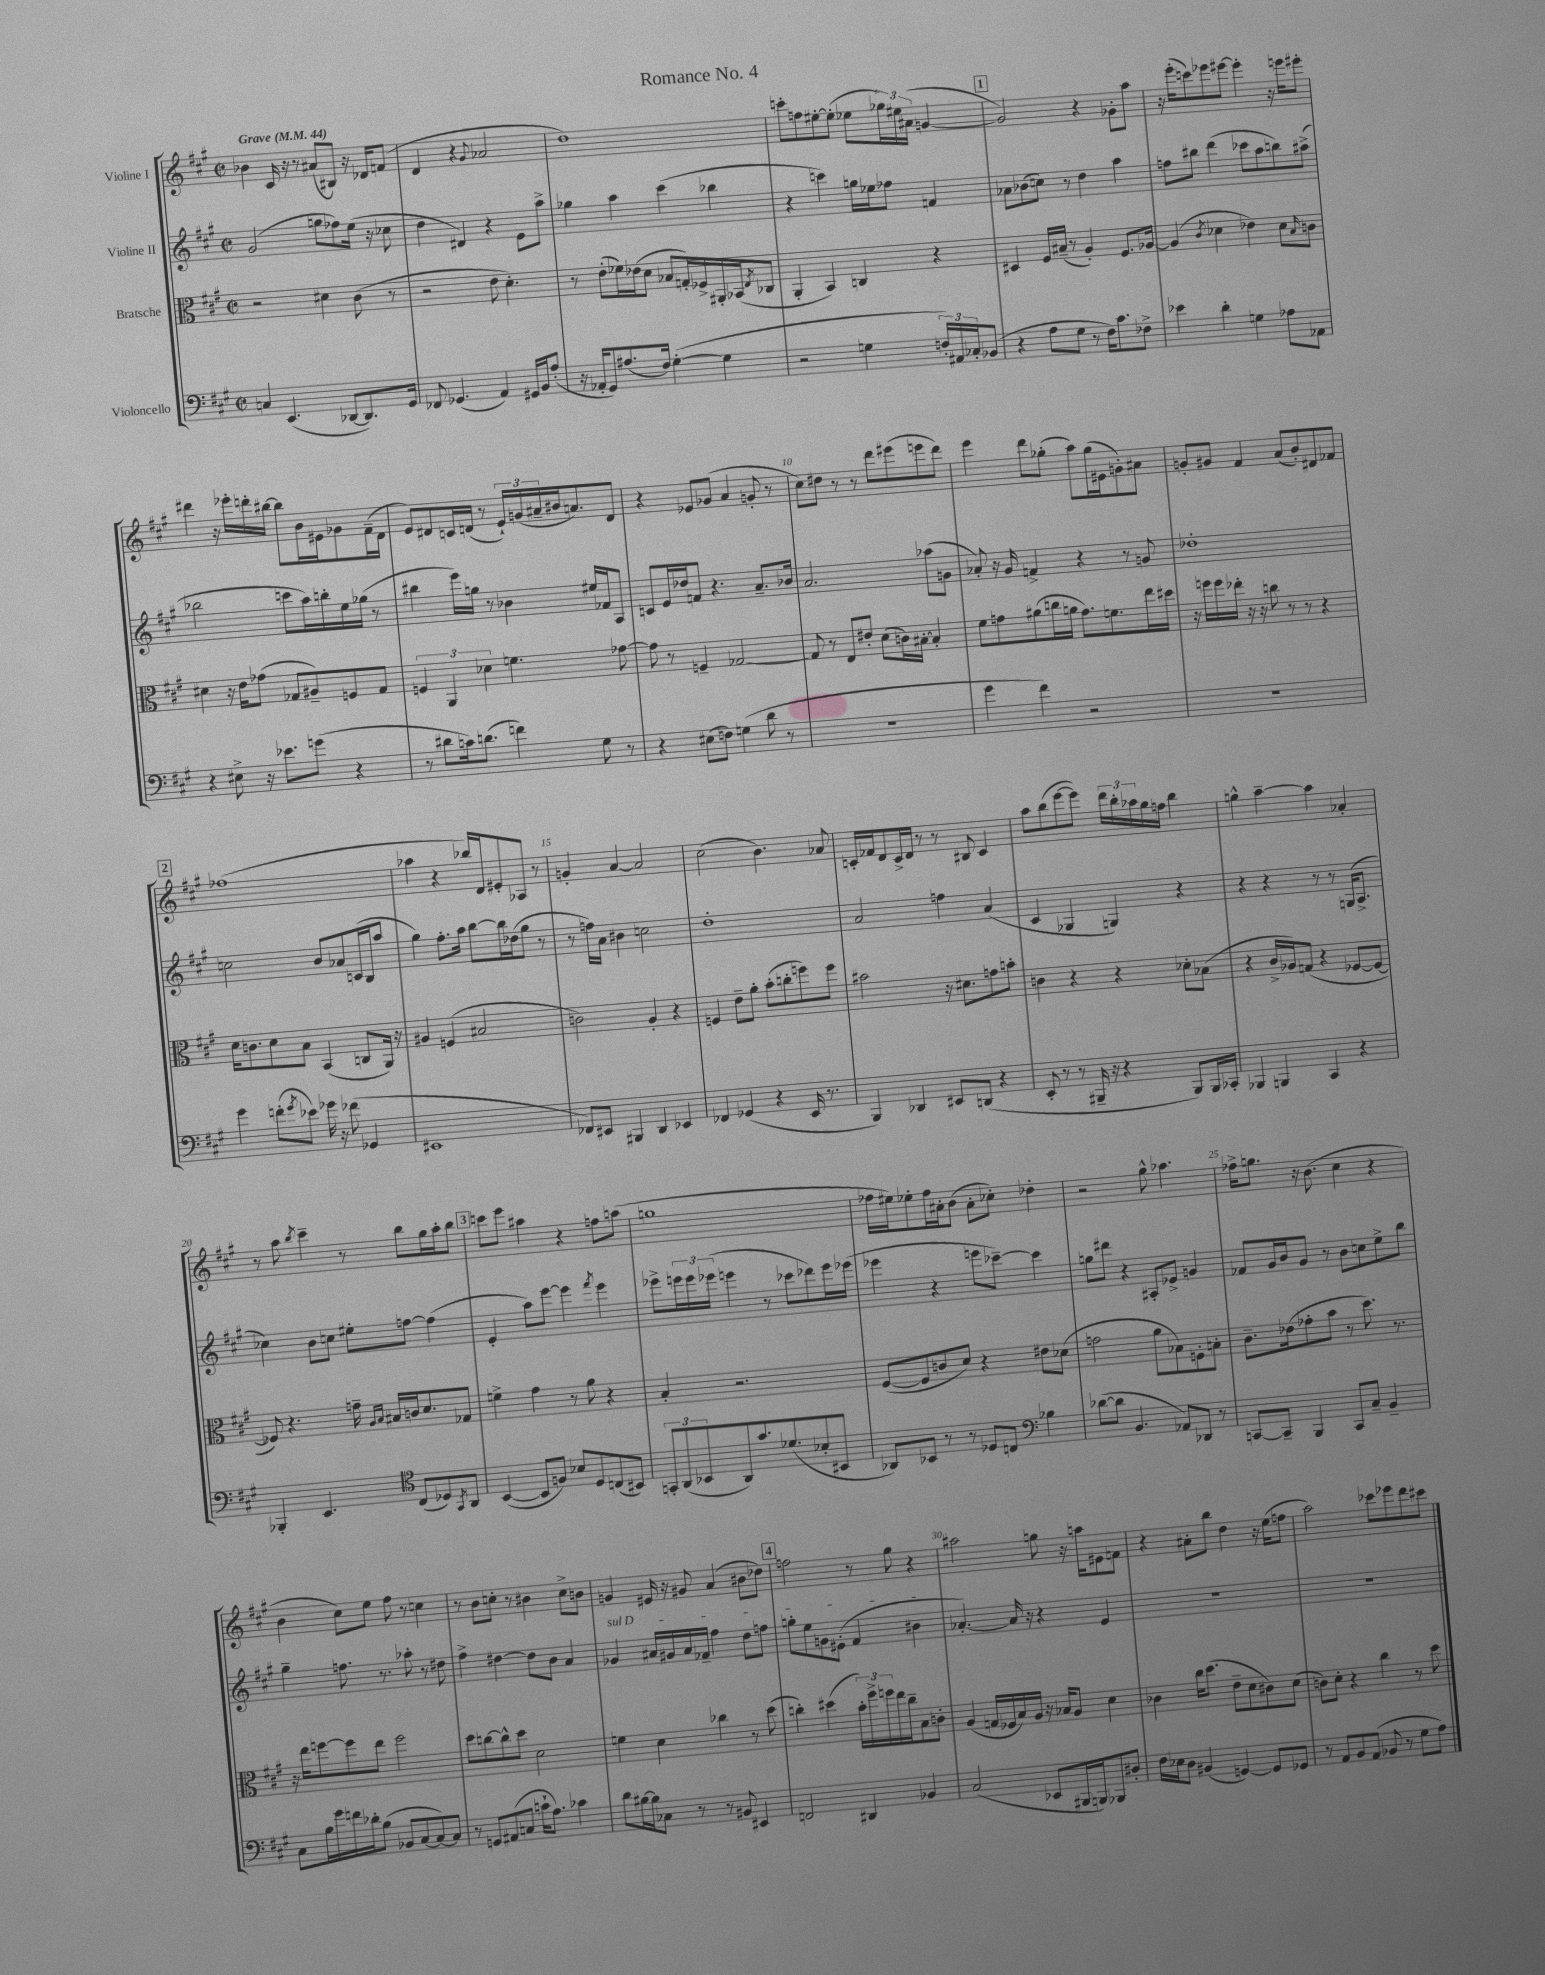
\header { title = "Romance No. 4" }
<<
\new StaffGroup <<
\new Staff = "s0" \with { instrumentName = "Violine I" } {
    \clef treble \key a \major \defaultTimeSignature \time 2/2 \tempo "Grave" 4 = 44
    bes'4 cis'16 r16 r8 ais'8( bis8) r16 des'16 f'8( |
    d'4 r4 \appoggiatura { gis'8 } aes'2 |
    d''1) |
    c'''8-. f''8 eis''8~-. eis''8-.( ees''8 \tuplet 3/2 { ges''16) eis''16 ais'16( } g'4~ |
    \mark \markup { \box "1" } g'2) r4 ges'8-. a''8 |
    r16 e'''16-.( c'''8) ees'''8 eis'''8~ eis'''4-. r16 e'''16 eis'''8-. |
    dis'''4 r16 ees'''16-. d'''16-. bis''16~ bis''8 b'16 eis'16 ges'8 fis'16--( d'16 |
    e'8) dis'8 c'16 d'16( r8 \tuplet 3/2 { e'16-!) g'16( ais'16-- } bis'16 a'8.) d'8 |
    r4 ees'8 ges'8( a'4 g'8-. r8 |
    cis''8) dis''8 r8 r8 d'''8 eis'''8( e'''8 d'''8) |
    e'''4 d'''8 ges''8-.( a''8) ges''16( eis'16 g'8-.) ais'8 |
    g'8-. gis'8 fis'4 a'8( b'8-.) dis'8 fes'8 |
    \mark \markup { \box "2" } fes''1( |
    aes''4 r4 bes''16) d'16 eis'8-. aes8 r8 |
    g'4-. a'4~ a'2 |
    cis''2( b'4.) aes'8 |
    c'16-. fes'16 d'8 c'16-> d'16 r8 r8 bis8 c'4 |
    a''8 b''8( e'''8~ e'''8) \tuplet 3/2 { d'''16 b''16-. aes''16 } gis''16 f''16 b''4 |
    g''4-^ a''4~-- a''4 aes'4-. |
    r8 a''8 \acciaccatura { b''8 } cis'''4-- r8 b''8 gis''16 a''16-. b''8 |
    \mark \markup { \box "3" } c'''8 e'''8 ais''4 r4 f''8 a''8( |
    g''1 |
    fes''16 eis''16) ees''8-. fes''16 ais'16-. b'8( ais'8-. ces''8-.) des''4-. |
    r2 gis''8-^ aes''4. |
    fes''16-> g''8. r16 b'8.( cis''4 r4 |
    b'4 cis''8) e''8 fis''8 r8 c''4 |
    r8 b'8 c''8-. r8 bis'4 c''8-> b'8 |
    g'4 eis'16 r16 gis'8 a'4( bis'8 des''8) |
    \mark \markup { \box "4" } f''2 r8 gis''8 r4 |
    ais''2 g''8 r16 a''16 eis'8 f'8 |
    r4 ais'8-. b''8 d''4 r16 e''16( f''8 |
    a''2) ces'''8 ees'''8 d'''8 cis'''8 \bar "|." |
}
\new Staff = "s1" \with { instrumentName = "Violine II" } {
    \clef treble \key a \major \defaultTimeSignature \time 2/2
    gis'2( g''8 fes''8) e''16( r16 ces''8 |
    d''4 dis'4) r4 e'8 a''8-> |
    ges''4 a''4 cis'''4( bes''4 |
    r4 c'''4) g''16 ees''16 fes''8 f'4 |
    \mark \markup { \box "1" } aes'8 bes'8( c''8) r8 d''4 a''4 |
    f''8 bis''8 d'''4( ces'''8 a''8 b''8) ais''8->( |
    bes''2 c'''8 a''16) b''16-. e''16 ges''16( r8 |
    bis''4 e'''16) g''16 r8 bes'4 eis''16 fes'16 a8 |
    c'8 e'16 des''16 f'8 r4. a'8.-- bes'16 |
    a'2. aes''8( g'8 |
    aes'8-.) r16 gis'16 f'4-> r4 r8 g'8 |
    des''1-. |
    \mark \markup { \box "2" } c''2 b'8 aes'8 c'16( b16 a''8 |
    gis''4) fis''8.-. a''16 b''8~ b''16 des''16( gis''8 r8 |
    r8 f''16) a'16 bis'4 c''2 |
    d''1-. |
    a'2 f''4 a'4( |
    cis'4 ges4 g4) r4 |
    r4 r4 r8 r8 g16( a8.-> |
    ces''4) b'8 c''8 eis''8-. f''8~ f''4( |
    \mark \markup { \box "3" } e'4-. a''8) e'''8~ e'''4 \acciaccatura { fis'''8 } e'''4 |
    ees'''8-> \tuplet 3/2 { e'''16 e'''16 ees'''16( } e'''4 r8 ces'''8 des'''8) e'''16 ees'''16( |
    ees'''4 r4 e'''8 ces'''8~--) ces'''4 |
    g''8 dis'''8 r4 ais8-. ees'8-> g'4 |
    fes'8 gis'16 b'16 gis'8 r8 b'8 c''8 e''8-> b''8 |
    gis''4-- f''8. r8. aes''8-. r8 dis''8 |
    fis''4-> dis''4~ dis''8 b'8 a'4 |
    \once \override TextSpanner.bound-details.left.text = \markup { \italic "sul D" } ges'4\startTextSpan ais'16 gis'16 ais'16 fes'16-- fis''4 d''8 f''8 |
    \mark \markup { \box "4" } g''8-. e''8 g'8 eis'8-.( fis'4 bis'4\stopTextSpan |
    aes'4.~-.) aes'16 r16 r4 e'4 |
    R1 |
    R1 \bar "|." |
}
\new Staff = "s2" \with { instrumentName = "Bratsche" } {
    \clef alto \key a \major \defaultTimeSignature \time 2/2
    r2 dis'4 cis'8( r8 |
    r2 e'8 d'4.-.) |
    r8 e'8-.( fes'16) ees'16( d'8 bes8 g16-.) fes16-> ais,16-. bes,16( \acciaccatura { e8 } ces8 |
    a,4-. b,4) c4 r4 |
    \mark \markup { \box "1" } dis4 fis16 bis16--( r8 a4-.) fis8. aes16~ |
    aes4( \acciaccatura { cis'8 } des'4 ees'4) des'8 \grace { b16 } c'8 |
    dis'4 r16 e'16 ges'8( ges8 ais8--) f8 ges8 |
    \tuplet 3/2 { f4 a,4 des'4 } f'4. ges'8~ |
    ges'8 r8 f4-- ges2~ |
    ges8 r8 e8 eis'8-. d'8( c'16) bis16~-. bis4-. |
    fis'8 g'8 ais'8( c''16 a'16 g'8.) f'8. e''16 dis''16 |
    r16 f''16 f''16 ees''16-. r16 r16 c''8 r8 r8 r4 |
    \mark \markup { \box "2" } d'16 c'8. d'8 b8 b,4( c8 a,16) r16 |
    ais4 f4( bis2 |
    c'2) a4-. r4 |
    f4 e'8-- a'8-. b'8-.( c''8-. f''8) f''8 |
    bis'2 r16 dis'8. g'8 b'8-. |
    c'4 r4 r4 des'8-. bes8( |
    r4 cis'16-> aes16) g8( r4 fes8~ fes8~ |
    fes8) r4. g'16-- \grace { a16 b16 } bis16 c'16 d'8. ges8 |
    \mark \markup { \box "3" } f'4-> gis'4 r8 a'8 r4 |
    b4-. r2. |
    fis8~( fis8 c'8 d'8) r4 eis'8 des'8( |
    g'2 a'8 bes8) f8-. b8-. |
    cis'8.-- ees'16( ges'8-. b'8 r8 d''8.) r8. |
    r16 e''16 f''8~ f''8 e''8 f''2 |
    d''8 c''8~ c''8-^ d''8 d'2 |
    f'4 d'4 ces''4 r8 d''8( |
    \mark \markup { \box "4" } c''4-.) dis''4( \tuplet 3/2 { b'16-.) fis''16-> f''16 } e''16 c''16-- b8 c'8-. |
    a4( g16 fes16 b16) a16 r16 bes16 a8 d'4 |
    ces'4 cis''16 d''8.( e'8-- d'8 cis'8) d'8( |
    c'8) d'8-. r4 cis''4 r8 d''8 \bar "|." |
}
\new Staff = "s3" \with { instrumentName = "Violoncello" } {
    \clef bass \key a \major \defaultTimeSignature \time 2/2
    c4 e,4.( des,8~ des,8.) gis,16 |
    fes,8 ges,4.( a,4) gis,16 b,16 a8-.( |
    r16 aes,16-. gis,8) ais8.( fis16) gis4~-.( gis4 |
    r2 g4 \tuplet 3/2 { f16-.) ais,16 ces16-. } bes,8( |
    \mark \markup { \box "1" } r4 a8 gis8 r8 fis16) cis'8. fes8-> |
    ees'4 d'4-. g4 aes8 aes,8 |
    r4 eis8-> r16 ees'8. g'8( r4 |
    r8 dis'8 c'16) d'8.( f'4) gis8 r8 |
    r4 eis8( f8) g4( d'8 r8 |
    R1 |
    gis'4 fis'4) r2 |
    R1 |
    \mark \markup { \box "2" } gis'4 f'8-.( \acciaccatura { gis'8 } ees'8) ges'16 r16 fes'8( ges,4 |
    eis,1 |
    fes,8) eis,8 bis,,4 d,4 ees,4 |
    fes,4 ges,4( r4 e,16 r8. |
    b,,4) des,4 eis,8 d,8( r4 |
    e,8-. r8 r8 bis,,16-- r16 r4 bis,,8) bis,,16 ces,16-. |
    bes,,4 b,,4 cis,4 r4 |
    bes,,4-. e,4. \clef tenor cis8( des8) \acciaccatura { gis,8 } a,8 |
    \mark \markup { \box "3" } b,4~( b,8 f8) bes8 d8 c8( bis,8) |
    \tuplet 3/2 { g,8-. a,8( bes,8 } a,8) gis'8. des'8.( bes8-. bis,8 |
    aes,8) bes,8 r8 r8 des8 c8 \clef bass bes4 |
    des'8~( des'8 b,4. aes,8) des,8 r8 |
    c,8~ c,8-- b,,4 c,8 cis8-- b,4-- |
    cis8 b16 gis'16 f'16 des'16-. b8( bes,8 cis8~ cis8~) cis8 |
    r8 g,8 ais,8( c8 c'16-! a8.) ces'4 |
    d'8 bis16~ bis16 ces8 r8 r8 bis,8 eis,4 |
    \mark \markup { \box "4" } f,2 dis,4 bes,4 |
    cis2( ees,8 bis,,16 b,,16) bes,,8 dis8-. |
    fis16 ees16 d8 bis,4( g,4~) g,8 ges,8 |
    r8 a,8 b,8 a,8( bes,8 r8 gis8 a8) \bar "|." |
}
>>
>>
\layout { \context { \Score \override BarNumber.break-visibility = ##(#f #t #t) barNumberVisibility = #(every-nth-bar-number-visible 5) } }
